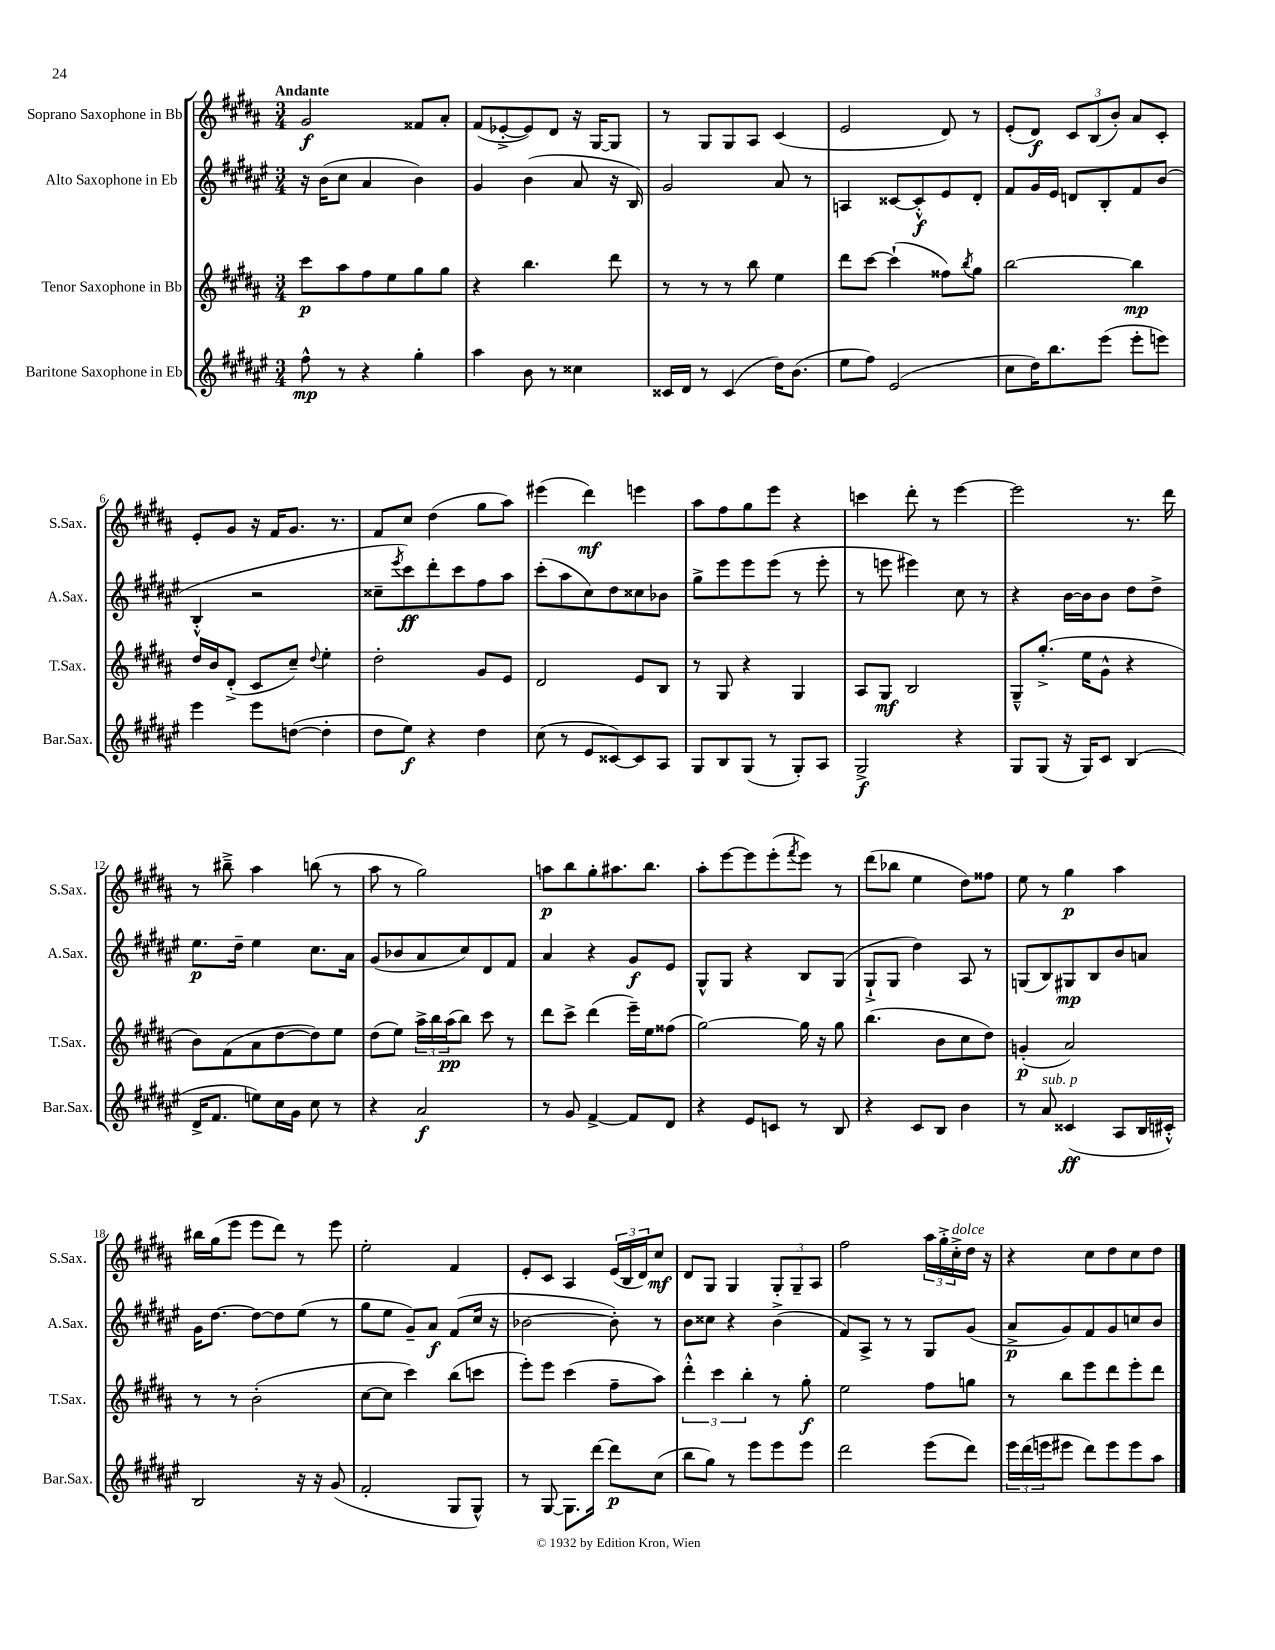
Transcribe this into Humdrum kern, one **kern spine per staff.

**kern	**kern	**kern	**kern
*staff4	*staff3	*staff2	*staff1
*clefG2	*clefG2	*clefG2	*clefG2
*k[f#c#g#d#a#e#]	*k[f#c#g#d#a#]	*k[f#c#g#d#a#e#]	*k[f#c#g#d#a#]
*M3/4	*M3/4	*M3/4	*M3/4
8ff#^^	8ccc#	16r	2g#
.	.	(16b	.
8r	8aa#	8cc#	.
4r	8ff#	4a#	.
.	8ee	.	.
4gg#'	8gg#	4b)	8f##
.	8gg#	.	8a#'
=	=	=	=
4aa#	4r	4g#	(8f#
.	.	.	[8e-'^
8b	4.bb	(4b	8e-])
8r	.	.	8d#
4cc##	.	8a#	16r
.	.	.	[16G#
.	8ddd#	16r	8G#]
.	.	16B)	.
=	=	=	=
16c##	8r	2g#	8r
16d#	.	.	.
8r	8r	.	8G#
(4c##	8r	.	8G#
.	8bb	.	8A#
16dd#)	4ee	8a#	(4c#
(8.b	.	.	.
.	.	8r	.
=	=	=	=
8ee#	8ddd#	4A	2e
8ff#)	[8ccc#	.	.
(2e#	(4ccc#`]	[8c##	.
.	.	8c##'^^]	.
.	8ff##)	8e#	8d#)
.	8qbb	.	.
.	8gg#	8d#'	8r
=	=	=	=
8cc#	[2bb	8f#	(8e'
16dd#)	.	16g#	8d#)
8.bb	.	16e#	.
.	.	8d	12c#
.	.	.	(12B
(8eee#	.	8B'	.
.	.	.	12b')
8eee#'	4bb]	8f#	8a#
8eee)	.	(8b	8c#'
=	=	=	=
4eee#	16dd#	4B'^^	8e'
.	16b	.	.
.	(8d#'^	.	8g#
8eee#	8c#	2r	16r
.	.	.	16f#
([8dd	8cc#~)	.	8.g#
.	8qqdd#	.	.
4dd']	4ee'	.	.
.	.	.	8.r
=	=	=	=
8dd#	2dd#'	8cc##~	8f#
.	.	8qeee#	.
8ee#)	.	8ccc#)	8cc#
4r	.	8ddd#'	(4dd#
.	.	8ccc#	.
4dd#	8g#	8ff#	8gg#
.	8e	8aa#	8aa#)
=	=	=	=
(8cc#	2d#	(8ccc#'	(4eee#
8r	.	8aa#	.
8e#	.	8cc#)	4ddd#)
[8c##)	.	8dd#	.
8c##]	8e	8cc##	4eee
8A#	8B	8b-	.
=	=	=	=
8G#	8r	8gg#^	8aa#
8B	8G#	8eee#	8ff#
(8G#	4r	8eee#	8gg#
8r	.	(8eee#	8eee
8G#')	4G#	8r	4r
8A#	.	8eee#'	.
=	=	=	=
2G#^	8A#	8r	4ccc
.	8G#	8eee	.
.	2B	4eee#)	8ddd#'
.	.	.	8r
4r	.	8cc#	[4eee
.	.	8r	.
=	=	=	=
8G#	8G#~^^	4r	2eee]
(8G#	(8.gg#'^	.	.
16r	.	[16b	.
16G#)	16ee	16b]	.
8c#	8g#^^	8b	.
(4B	4r	8dd#	8.r
.	.	8dd#^	.
.	.	.	16ddd#
=	=	=	=
16d#^	8b)	8.ee#	8r
8.f#	.	.	.
.	(8f#	.	8bb#~^
.	.	16dd#~	.
8ee)	8a#	4ee#	4aa#
16cc#	[8dd#	.	.
16g#	.	.	.
8cc#	8dd#])	8.cc#	(8bb
8r	8ee	.	8r
.	.	16a#	.
=	=	=	=
4r	(8dd#	(8g#	8aa#
.	8ee)	8b-	8r
2a#	24aa#^	8a#	2gg#)
.	24bb	.	.
.	(24aa#	.	.
.	8bb)	8cc#)	.
.	8ccc#	8d#	.
.	8r	8f#	.
=	=	=	=
8r	8ddd#	4a#	8aa
8g#	8ccc#^	.	8bb
[4f#^	(4ddd#	4r	8gg#'
.	.	.	8.aa#
8f#]	16eee~)	8g#	.
.	16ee	.	8.bb
8d#	(8ff##	8e#	.
=	=	=	=
4r	[2gg#)	8G#^^	8aa#'
.	.	8G#	[8eee
8e#	.	4r	8eee]
8c	.	.	(8eee'
.	.	.	8qfff#
8r	16gg#]	8B	8eee)
.	16r	.	.
8B	8gg#	(8G#	8r
=	=	=	=
4r	(4.bb	8G#`^	(8ddd#
.	.	8G#	8bb-
8c#	.	4dd#)	4ee
8B	8b	.	.
4b	8cc#	8A#	8dd#)
.	8dd#)	8r	8ff##
=	=	=	=
8r	(4g'	(8G	8ee
8a#	.	8B)	8r
(4c##	2a#)	8G#	4gg#
.	.	8B	.
8A#	.	8b	4aa#
16B	.	8a	.
16c#'^^)	.	.	.
=	=	=	=
2B	8r	16g#	16bb#
.	.	[8.dd#	(16gg#
.	8r	.	8eee
.	(2b'	8dd#_	8eee
.	.	8dd#]	8ddd#)
16r	.	(8ee#	8r
16r	.	.	.
(8g#	.	8r	8eee
=	=	=	=
2f#'	[8cc#	8gg#	2ee'
.	8cc#]	8ee#	.
.	4ccc#)	8g#~)	.
.	.	8a#	.
8G#	(8bb	(8f#	4f#
8G#^^)	8ccc	16cc#	.
.	.	16r	.
=	=	=	=
8r	8eee')	[2b-	8e'
[8G#	8eee	.	8c#
8.G#]	(4ccc#	.	4A#
[16ddd#	.	.	.
8ddd#]	8ff#~	8b-'])	(24e
.	.	.	24B
.	.	.	24d#)
(8cc#	8aa#)	8r	8cc#
=	=	=	=
8bb	6ddd#'^^	8b	8d#
8gg#)	.	8cc##	8G#
.	6ccc#	.	.
8r	.	4r	4G#
.	6bb'	.	.
8eee#	.	.	.
8eee#	8r	(4b^	12G#'
.	.	.	12G#~
8eee#	8gg#'	.	.
.	.	.	12A#
=	=	=	=
2ddd#	2ee	8f#)	2ff#
.	.	8A#^	.
.	.	8r	.
.	.	8r	.
(8eee#	8ff#	8G#	24aa#
.	.	.	24gg#'^
.	.	.	24cc#'^
8ddd#)	8gg	(8g#	16dd#
.	.	.	16r
=	=	=	=
24eee#	8r	8a#^	4r
(24ddd#	.	.	.
24eee	.	.	.
8eee#	8bb	8g#)	.
8ddd#)	8eee	8f#	8cc#
8eee#	8ddd#	8g#	8dd#
8eee#	8eee'	8cc	8cc#
8aa#	8ddd#	8b	8dd#
==	==	==	==
*-	*-	*-	*-
